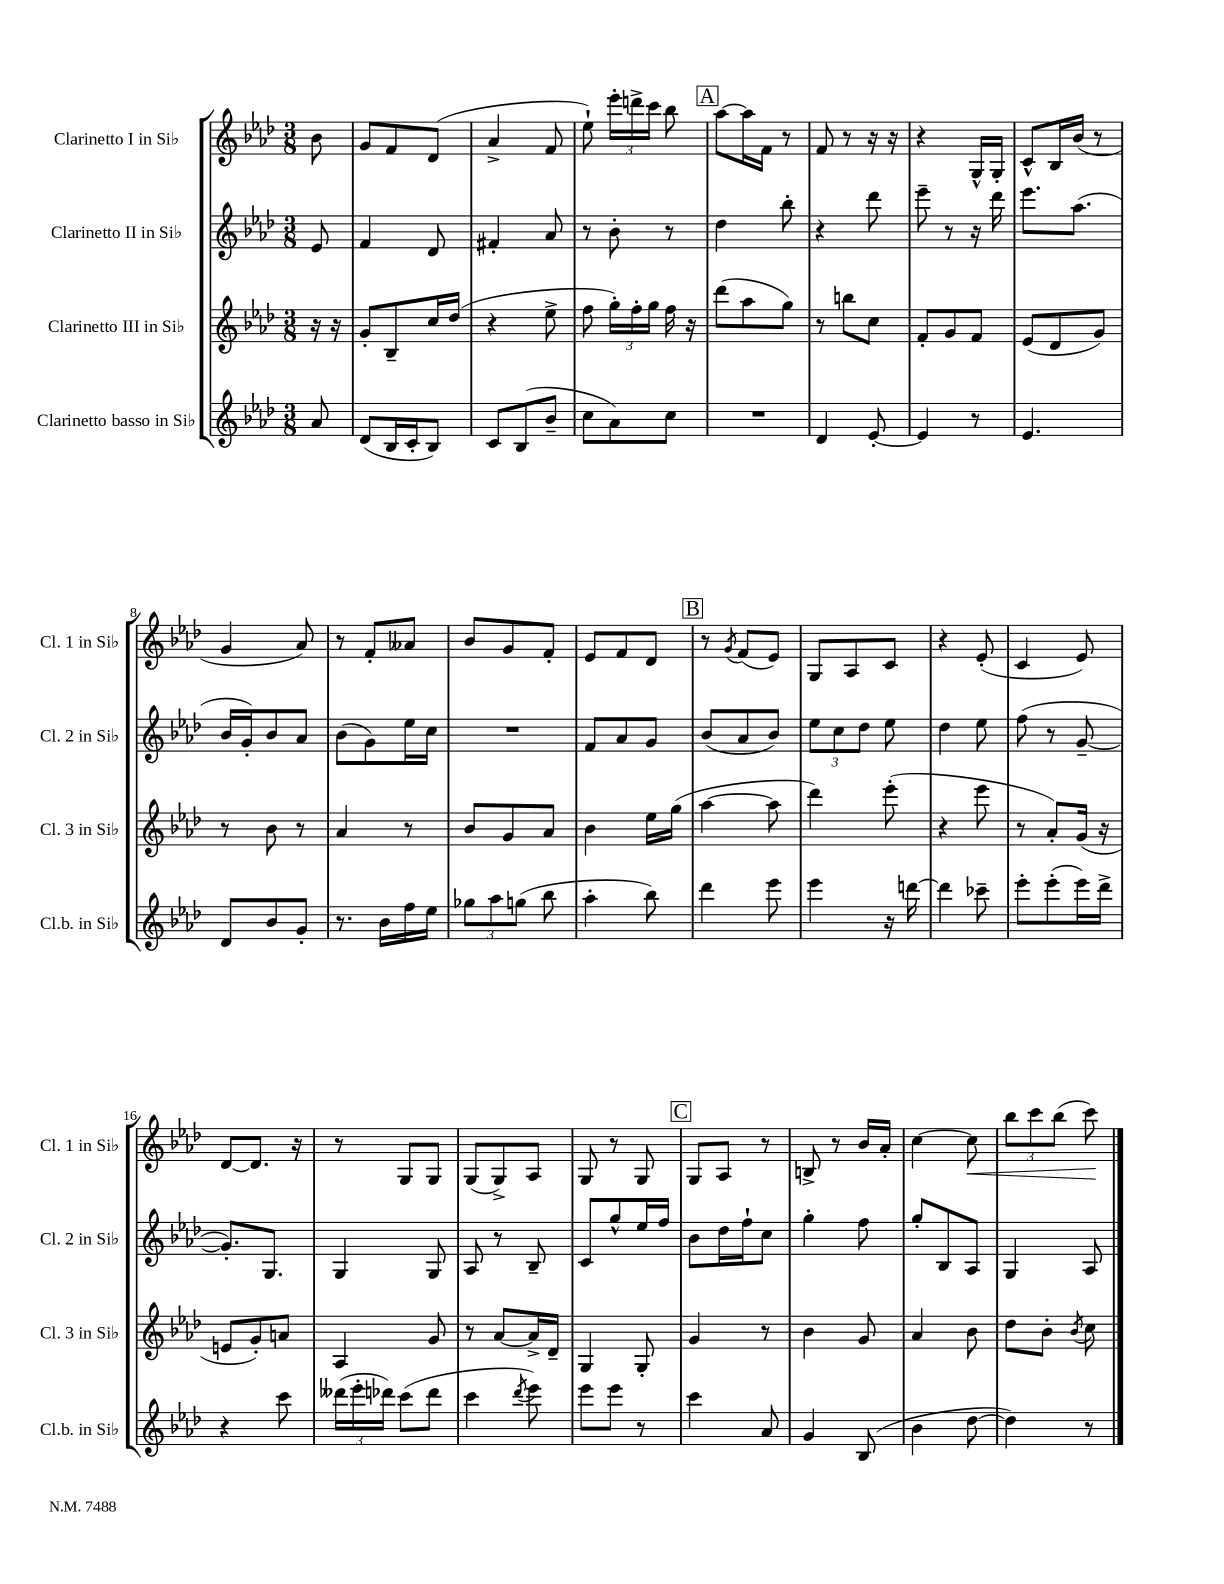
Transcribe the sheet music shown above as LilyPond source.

<<
\new StaffGroup <<
\new Staff = "s0" \with { instrumentName = "Clarinetto I in Sib" shortInstrumentName = "Cl. 1 in Sib" } {
    \clef treble \key aes \major \numericTimeSignature \time 3/8 \partial 8
    \autoBeamOff bes'8 |
    g'8[ f'8 des'8]( |
    aes'4-> f'8 |
    ees''8-!) \tuplet 3/2 { ees'''16[-. d'''16-> c'''16] } bes''8 |
    \mark \markup { \box "A" } aes''8[~ aes''16 f'16] r8 |
    f'8 r8 r16 r16 |
    r4 g16[-^ g16]-. |
    c'8[-^ bes16 bes'16]( r8 |
    g'4 aes'8) |
    r8 f'8[-. aeses'8] |
    bes'8[ g'8 f'8]-. |
    ees'8[ f'8 des'8] |
    \mark \markup { \box "B" } r8 \acciaccatura { g'8 } f'8[( ees'8]) |
    g8[ aes8 c'8] |
    r4 ees'8-.( |
    c'4 ees'8) |
    des'8[~ des'8.] r16 |
    r8 g8[ g8] |
    g8[( g8->) aes8] |
    g8 r8 g8 |
    \mark \markup { \box "C" } g8[ aes8] r8 |
    b8-> r8 bes'16[ aes'16]-. |
    c''4~ c''8\< |
    \tuplet 3/2 { bes''8[ c'''8 bes''8]( } c'''8\!) \bar "|." |
}
\new Staff = "s1" \with { instrumentName = "Clarinetto II in Sib" shortInstrumentName = "Cl. 2 in Sib" } {
    \clef treble \key aes \major \numericTimeSignature \time 3/8 \partial 8
    \autoBeamOff ees'8 |
    f'4 des'8 |
    fis'4-. aes'8 |
    r8 bes'8-. r8 |
    \mark \markup { \box "A" } des''4 bes''8-. |
    r4 des'''8 |
    ees'''8-- r8 r16 des'''16 |
    ees'''8.[ aes''8.]( |
    bes'16[ g'16-.) bes'8 aes'8] |
    bes'8[( g'8) ees''16 c''16] |
    R4. |
    f'8[ aes'8 g'8] |
    \mark \markup { \box "B" } bes'8[( aes'8 bes'8]) |
    \tuplet 3/2 { ees''8[ c''8 des''8] } ees''8 |
    des''4 ees''8 |
    f''8( r8 g'8~-- |
    g'8.[-.) g8.] |
    g4 g8 |
    aes8 r8 bes8-- |
    c'8[ g''8-^ ees''16 f''16] |
    \mark \markup { \box "C" } bes'8[ des''16 f''16-! c''8] |
    g''4-. f''8 |
    g''8[-. bes8 aes8] |
    g4 aes8 \bar "|." |
}
\new Staff = "s2" \with { instrumentName = "Clarinetto III in Sib" shortInstrumentName = "Cl. 3 in Sib" } {
    \clef treble \key aes \major \numericTimeSignature \time 3/8 \partial 8
    \autoBeamOff r16 r16 |
    g'8[-. bes8-- c''16 des''16]( |
    r4 ees''8-> |
    f''8 \tuplet 3/2 { g''16[-.) f''16-. g''16] } f''16 r16 |
    \mark \markup { \box "A" } des'''8[( aes''8 g''8]) |
    r8 b''8[ c''8] |
    f'8[-. g'8 f'8] |
    ees'8[( des'8 g'8]) |
    r8 bes'8 r8 |
    aes'4 r8 |
    bes'8[ g'8 aes'8] |
    bes'4 ees''16[ g''16]( |
    \mark \markup { \box "B" } aes''4~ aes''8 |
    des'''4) ees'''8-.( |
    r4 ees'''8 |
    r8 aes'8[-.) g'16]( r16 |
    e'8[ g'8-.) a'8] |
    aes4 g'8 |
    r8 aes'8[~ aes'16-> des'16]-- |
    g4 g8-. |
    \mark \markup { \box "C" } g'4 r8 |
    bes'4 g'8 |
    aes'4 bes'8 |
    des''8[ bes'8]-. \acciaccatura { bes'8 } c''8 \bar "|." |
}
\new Staff = "s3" \with { instrumentName = "Clarinetto basso in Sib" shortInstrumentName = "Cl.b. in Sib" } {
    \clef treble \key aes \major \numericTimeSignature \time 3/8 \partial 8
    \autoBeamOff aes'8 |
    des'8[( bes16 c'16-. bes8]) |
    c'8[ bes8( bes'8]-- |
    c''8[ aes'8) c''8] |
    \mark \markup { \box "A" } R4. |
    des'4 ees'8~-. |
    ees'4 r8 |
    ees'4. |
    des'8[ bes'8 g'8]-. |
    r8. bes'16[ f''16 ees''16] |
    \tuplet 3/2 { ges''8[ aes''8 g''8]( } bes''8 |
    aes''4-. bes''8) |
    \mark \markup { \box "B" } des'''4 ees'''8 |
    ees'''4 r16 d'''16~ |
    d'''4 ces'''8-- |
    ees'''8[-. ees'''8-.( ees'''16) des'''16]-> |
    r4 c'''8 |
    \tuplet 3/2 { deses'''16[( ees'''16-. des'''16]) } c'''8[( des'''8] |
    c'''4 \acciaccatura { des'''8 } ees'''8) |
    ees'''8[ ees'''8] r8 |
    \mark \markup { \box "C" } c'''4 aes'8 |
    g'4 bes8( |
    bes'4 des''8~ |
    des''4) r8 \bar "|." |
}
>>
>>
